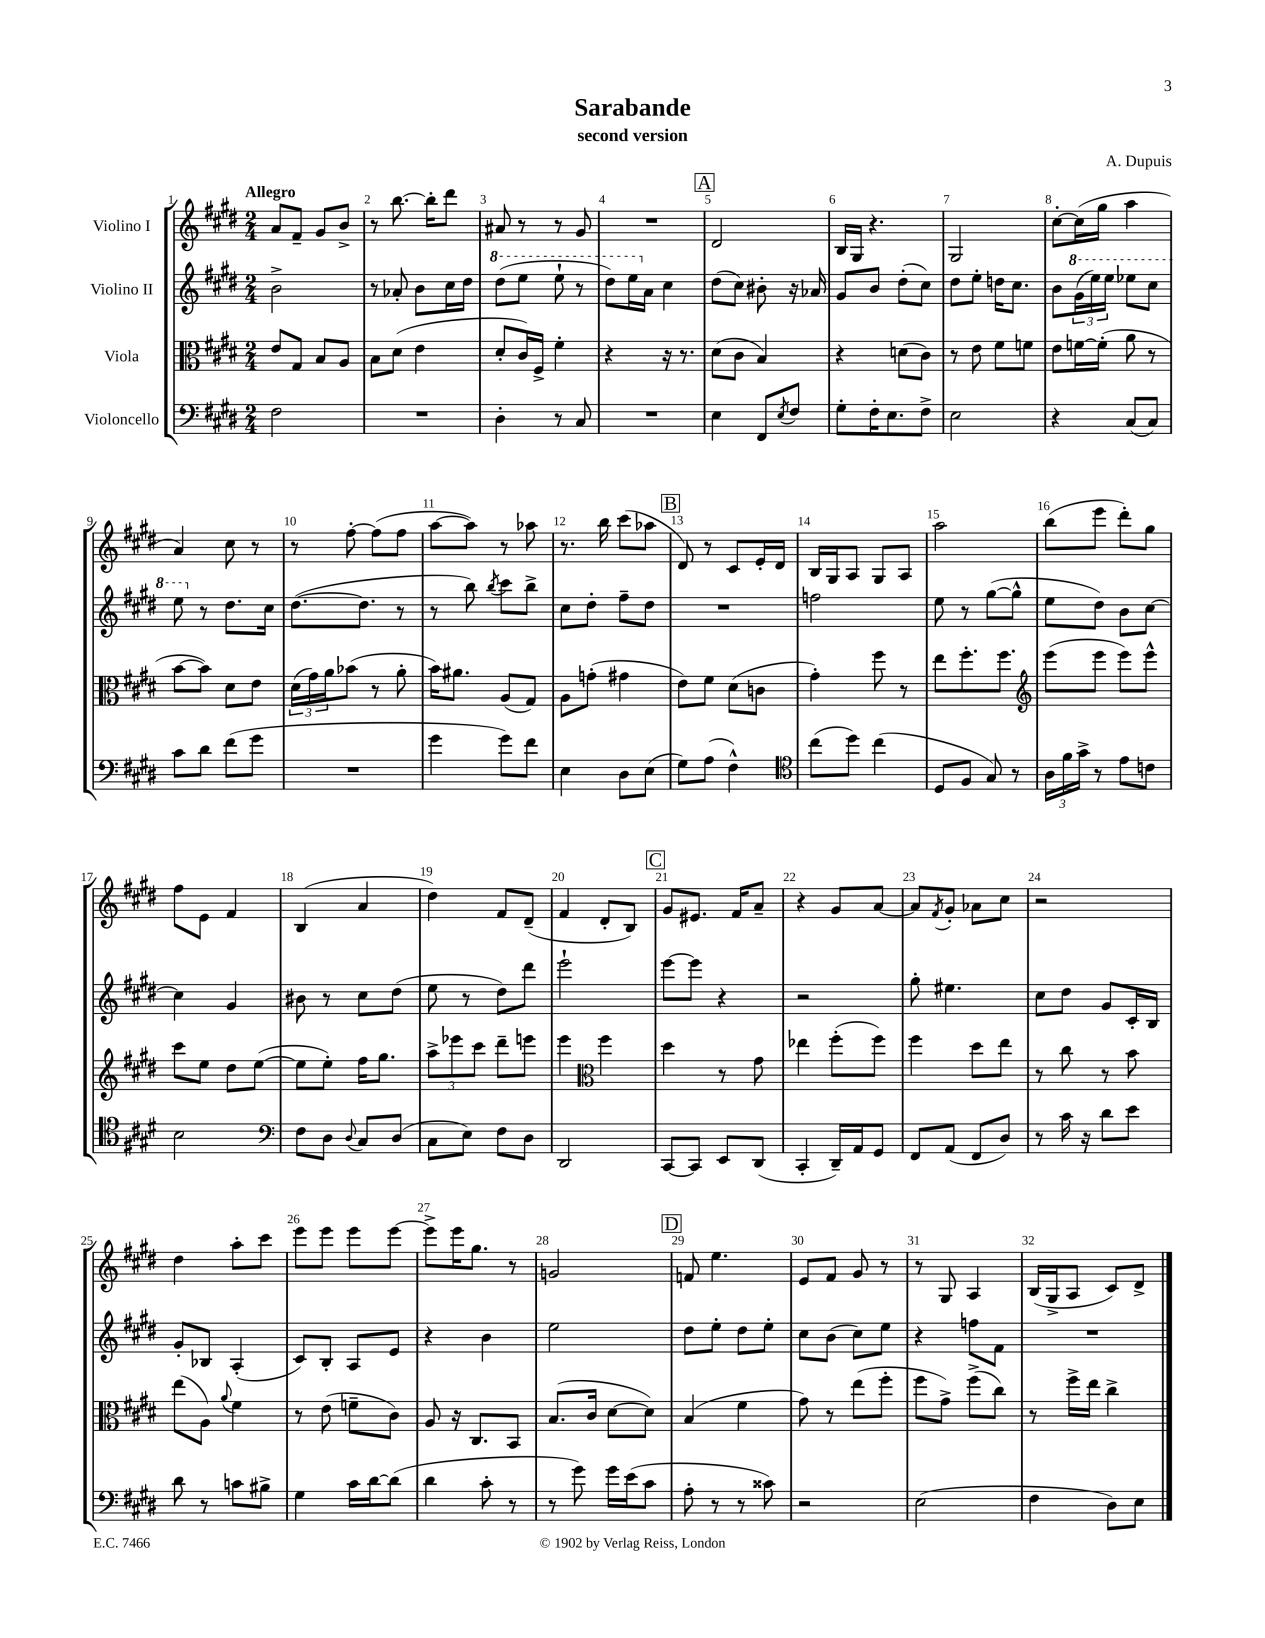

**kern	**kern	**kern	**kern
*staff4	*staff3	*staff2	*staff1
*clefF4	*clefC3	*clefG2	*clefG2
*k[f#c#g#d#]	*k[f#c#g#d#]	*k[f#c#g#d#]	*k[f#c#g#d#]
*M2/4	*M2/4	*M2/4	*M2/4
2F#\	8e/L	2b^\	8a/L
.	8G#/J	.	8f#~/J
.	8B/L	.	8g#/L
.	8A/J	.	8b^/J
=	=	=	=
2r	8B\L	8r	8r
.	(8d#\J	8a-'/	[8.bb\
.	4e\	8b\L	.
.	.	.	16bb'\]LK
.	.	16cc#\L	8ddd#\J
.	.	16dd#\JJ	.
=	=	=	=
4D#'\	8d#'/L	(8ddd#\L	8a#/
.	16c#/L)	8eee\J	8r
.	16F#^/JJ	.	.
8r	4f#'\	8eee`\	8r
8C#/	.	8r	8g#/
=	=	=	=
2r	4r	8ddd#\L)	2r
.	.	16eee\L	.
.	.	16a\JJ	.
.	16r	4cc#\	.
.	8.r	.	.
=	=	=	=
4E\	(8d#\L	(8dd#\L	2d#/
.	8c#\J	8cc#\J)	.
8FF#/L	4B/)	8b#'\	.
8qE/	.	.	.
8F#/J	.	16r	.
.	.	16a-/	.
=	=	=	=
8G#'\L	4r	8g#/L	16B/LL
.	.	.	16G#/JJ
16F#'\K	.	8b/J	4.r
8.E\	.	.	.
.	(8d\L	(8dd#'\L	.
8F#^\J	8c#\J)	8cc#\J)	.
=	=	=	=
2E\	8r	8dd#\L	2G#/
.	8e\	8ee'\J	.
.	8f#\L	16dd\LK	.
.	.	8.cc#\J	.
.	8f\J	.	.
=	=	=	=
4r	8e\L	8b\L	[8cc#'\L
.	[16f\L	(24gg#\L	(16cc#\]L
.	.	24eee\)	.
.	(16f'\]JJ	.	16gg#\JJ
.	.	24eee\JJ	.
(8C#/L	8a\	8eee-\L	4aa\
8C#/J)	8r	8ccc#\J	.
=	=	=	=
8c#\L	[8b\L	8eee\	4a/)
8d#\J	8b\]J)	8r	.
(8f#\L	8d#\L	8.dd#\L	8cc#\
8g#\J	8e\J	.	8r
.	.	16cc#\Jk	.
=	=	=	=
2r	(24d#\LL	([8.dd#\L	8r
.	24g#\)	.	.
.	24a\J	.	.
.	(8b-\J	.	[8ff#'\
.	.	8.dd#\]J	.
.	8r	.	(8ff#\]L
.	8a'\	8r	8ff#\J
=	=	=	=
4g#\	16b\LK)	8r	[8aa\L
.	8.a#\J	.	.
.	.	8bb\)	8aa\]J)
.	.	8qbb/	.
8g#\L)	(8A/L	8ccc#\L	8r
8f#\J	8G#/J)	8bb^\J	8aa-\
=	=	=	=
4E\	8A\L	8cc#\L	8.r
.	(8g'\J	8dd#'\J	.
.	.	.	16bb\
8D#\L	4g#\	8ff#~\L	(8ccc#\L
(8E\J	.	8dd#\J	8aa-\J
=	=	=	=
8G#\L)	8e\L)	2r	8d#/)
(8A\J	8f#\J	.	8r
4F#^^\)	(8d#\L	.	8c#/L
.	8c\J	.	16e'/L
.	.	.	16d#/JJ
=	=	=	=
*clefC4	*	*	*
(8cc#\L	4g#'\)	2ff\	16B/LL
.	.	.	16G#/J
8dd#\J)	.	.	8A/J
(4cc#\	8ff#\	.	8G#/L
.	8r	.	8A/J
=	=	=	=
8D#/L	8ee\L	8ee\	2aa\
8F#/J	8.ff#'\	8r	.
8G#/)	.	([8gg#\L	.
.	8.ff#\J	.	.
8r	.	8gg#^^\]J	.
=	=	=	=
*	*clefG2	*	*
24A\LL	(8eee\L	8ee\L	(8bb\L
24f#\	.	.	.
24g#^\JJ	.	.	.
8r	8eee\J	8dd#\J)	8eee\J
8e\L	8eee\L)	8b\L	8ddd#'\L)
8c\J	8eee^^\J	[8cc#\J	8gg#\J
=	=	=	=
2B\	8ccc#\L	4cc#\]	8ff#\L
.	8ee\J	.	8e\J
.	8dd#\L	4g#/	4f#/
.	([8ee\J	.	.
=	=	=	=
*clefF4	*	*	*
8F#\L	8ee\]L	8b#\	(4B/
8D#\J	8ee'\J)	8r	.
8qqD#/	.	.	.
8C#/L	16ff#\LK	8cc#\L	4a/
.	8.gg#\J	.	.
(8D#/J	.	(8dd#\J	.
=	=	=	=
8C#\L	12aa^\L	8ee\	4dd#\)
.	12eee-\	.	.
8E\J)	.	8r	.
.	12ccc#\J	.	.
8F#\L	8ddd#~\L	8dd#\L)	8f#/L
8D#\J	8eee\J	8ddd#\J	(8d#~/J
=	=	=	=
2DD#/	4eee\	2eee`\	4f#/
*	*clefC3	*	*
.	4ff#\	.	8d#'/L
.	.	.	8B/J)
=	=	=	=
[8CC#/L	4dd#\	[8eee\L	8g#/L
8CC#/]J	.	8eee\]J	8.e#/J
8EE/L	8r	4r	.
.	.	.	16f#/LK
(8DD#/J	8g#\	.	8a~/J
=	=	=	=
4CC#'/	4ee-\	2r	4r
16DD#~/LL)	(8ff#'\L	.	8g#/L
16AA/J	.	.	.
8GG#/J	8ff#\J)	.	[8a/J
=	=	=	=
8FF#/L	4ff#\	8gg#'\	8a/]L
.	.	.	8qf#/
(8AA/J	.	4.ee#\	8g#'/J
8FF#/L	8dd#\L	.	8a-\L
8D#/J)	8ee\J	.	8cc#\J
=	=	=	=
8r	8r	8cc#\L	2r
16c#\	8cc#\	8dd#\J	.
16r	.	.	.
8d#\L	8r	8g#/L	.
8e\J	8b\	16c#'/L	.
.	.	16B/JJ	.
=	=	=	=
8d#\	(8ee\L	8g#'/L	4dd#\
8r	8A\J)	8B-/J	.
.	8qqa/	.	.
8c\L	4f#\	(4A'/	8aa'\L
8B#^\J	.	.	8ccc#\J
=	=	=	=
4G#\	8r	8c#/L)	8eee\L
.	(8e\	8B'/J	8eee\J
16c#\LL	8f~\L	8A/L	8eee\L
[16d#\J	.	.	.
(8d#\]J	8c#\J)	8e/J	[8eee\J
=	=	=	=
4d#\	8A/	4r	8eee^\]L
.	16r	.	16eee\K
.	8.C#/L	.	8.gg#\J
8c#'\	.	4b\	.
8r	8BB/J	.	8r
=	=	=	=
8r	(8.B/L	2ee\	2g/
8g#\)	.	.	.
.	16c#/Jk	.	.
16g#\LL	[8d#\L	.	.
(16e\J	.	.	.
8c#\J	8d#\]J)	.	.
=	=	=	=
8A'\	(4B/	8dd#\L	8f/
8r	.	8ee'\J	4.ee\
8r	4f#\	8dd#\L	.
8c##\)	.	8ee'\J	.
=	=	=	=
2r	8g#\)	8cc#\L	8e/L
.	8r	(8b\J	8f#/J
.	(8ee\L	8cc#\L)	8g#/
.	8ff#'\J	8ee\J	8r
=	=	=	=
(2E\	8ff#\L	4r	8r
.	8g#^\J)	.	8G#/
.	(8ff#^\L	8ff\L	4A/
.	8cc#\J)	8f#\J	.
=	=	=	=
4F#\	8r	2r	(16B/LL
.	.	.	16G#^/J
.	16ff#^\LL	.	8A/J
.	16ee\JJ	.	.
8D#\L)	4cc#^\	.	8c#/L)
8E\J	.	.	8d#^/J
==	==	==	==
*-	*-	*-	*-
